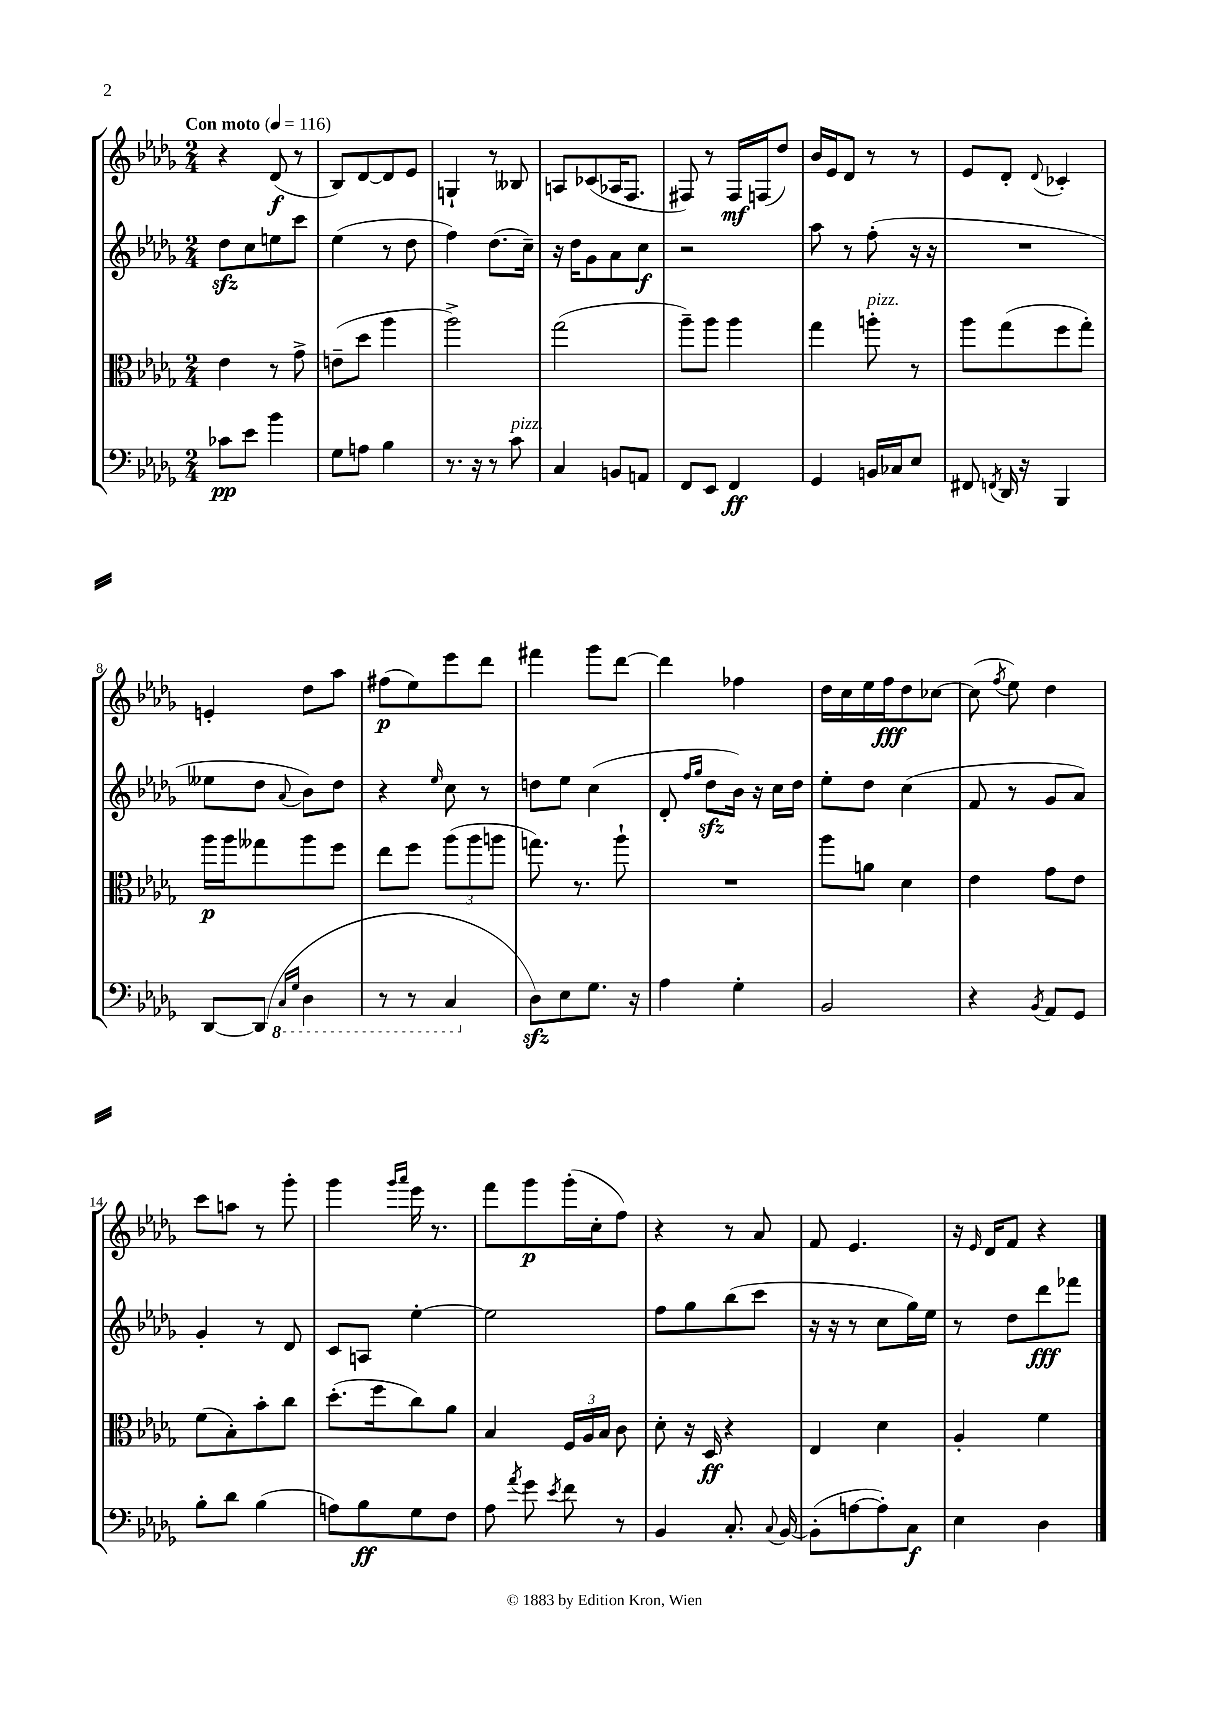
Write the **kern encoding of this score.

**kern	**kern	**kern	**kern
*staff4	*staff3	*staff2	*staff1
*clefF4	*clefC3	*clefG2	*clefG2
*k[b-e-a-d-g-]	*k[b-e-a-d-g-]	*k[b-e-a-d-g-]	*k[b-e-a-d-g-]
*M2/4	*M2/4	*M2/4	*M2/4
*MM116	*MM116	*MM116	*MM116
8c-\L	4e-\	8dd-\L	4r
8e-\J	.	8cc\	.
4b-\	8r	8ee\	(8d-/
.	8g-^\	8ccc\J	8r
=	=	=	=
8G-\L	(8e~\L	(4ee-\	8B-/L)
8A\J	8dd-\J	.	[8d-/
4B-\	4aa-\	8r	8d-/]
.	.	8dd-\	8e-/J
=	=	=	=
8.r	2aa-^\)	4ff\)	4G`/
16r	.	.	.
8r	.	(8.dd-\L	8r
8c\	.	.	8B--/
.	.	16cc~\Jk)	.
=	=	=	=
4C/	(2gg-\	16r	8A/L
.	.	16dd-\LK	.
.	.	8g-\	(8c-/
8BB/L	.	8a-\	16A-/K
.	.	.	8.F/J
8AA/J	.	8cc\J	.
=	=	=	=
8FF/L	8aa-~\L)	2r	8F#/)
8EE-/J	8aa-\J	.	8r
4FF/	4aa-\	.	16F#/LL
.	.	.	(16F/J
.	.	.	8dd-/J)
=	=	=	=
4GG-/	4gg-\	8aa-\	16b-/LL
.	.	.	16e-/J
.	.	8r	8d-/J
16BB/LL	8aa'\	(8ff'\	8r
16C-/J	.	.	.
8E-/J	8r	16r	8r
.	.	16r	.
=	=	=	=
8FF#/	8aa-\L	2r	8e-/L
8qFF/	.	.	.
16DD-/	(8gg-\	.	8d-'/J
16r	.	.	.
.	.	.	8qqd-/
4BBB-/	8ff\	.	4c-'/
.	8gg-'\J)	.	.
=	=	=	=
[8DD-/L	16aa-\LL	8ee--\L	4e'/
.	16aa-\J	.	.
(8DD-/]J	8gg--\	8dd-\J	.
16qqCC/LL	.	.	.
16qqGG-/JJ	.	8qqa-/	.
4DD-\	8aa-\	8b-\L)	8dd-\L
.	8ff\J	8dd-\J	8aa-\J
=	=	=	=
8r	8ee-\L	4r	(8ff#\L
8r	8ff\J	.	8ee-\)
.	.	16qqee-/	.
4CC/	(12aa-\L	8cc\	8eee-\
.	12aa-\	.	.
.	.	8r	8ddd-\J
.	12aa\J	.	.
=	=	=	=
8D-\L)	8.gg\)	8dd\L	4fff#\
8E-\	.	8ee-\J	.
.	8.r	.	.
8.G-\J	.	(4cc\	8ggg-\L
.	8aa-`\	.	[8ddd-\J
16r	.	.	.
=	=	=	=
4A-\	2r	8d-'/	4ddd-\]
.	.	16qqff/LL	.
.	.	16qqgg-/JJ	.
.	.	8dd-\L	.
4G-'\	.	16b-\Jk)	4ff-\
.	.	16r	.
.	.	16cc\LL	.
.	.	16dd-\JJ	.
=	=	=	=
2BB-/	8aa-\L	8ee-'\L	16dd-\LL
.	.	.	16cc\
.	8a\J	8dd-\J	16ee-\
.	.	.	16ff\J
.	4d-\	(4cc\	8dd-\
.	.	.	[8cc-\J
=	=	=	=
4r	4e-\	8f/	(8cc-\]
.	.	.	8qff/
.	.	8r	8ee-\)
8qBB-/	.	.	.
8AA-/L	8g-\L	8g-/L	4dd-\
8GG-/J	8e-\J	8a-/J)	.
=	=	=	=
8B-'\L	(8f\L	4g-'/	8ccc\L
8d-\J	8B-'\)	.	8aa\J
(4B-\	8b-'\	8r	8r
.	8cc\J	8d-/	8ggg-'\
=	=	=	=
8A\L)	(8.dd-'\L	8c/L	4ggg-\
8B-\	.	8A/J	.
.	16ff\k	.	.
.	.	.	16qqggg-/LL
.	.	.	16qqaaa-/JJ
8G-\	8cc\)	[4ee-'\	16eee-\
.	.	.	8.r
8F\J	8a-\J	.	.
=	=	=	=
8A-\	4B-/	2ee-\]	8fff\L
8qa-/	.	.	.
8g-\	.	.	8ggg-\
8qe-/	.	.	.
8f\	24F/LL	.	(16ggg-'\L
.	24A-/	.	.
.	.	.	16cc'\J
.	24B-/JJ	.	.
8r	8c\	.	8ff\J)
=	=	=	=
4BB-/	8d-'\	8ff\L	4r
.	16r	8gg-\	.
.	16D-/	.	.
8.C'/	4r	(8bb-\	8r
.	.	8ccc\J	8a-/
8qqC/	.	.	.
[16BB-/	.	.	.
=	=	=	=
(8BB-'\]L	4E-/	16r	8f/
.	.	16r	.
[8A\	.	8r	4.e-/
8A'\])	4d-\	8cc\L	.
8C\J	.	16gg-\L)	.
.	.	16ee-\JJ	.
=	=	=	=
4E-\	4A-'/	8r	16r
.	.	.	16qqe-/
.	.	.	16d-/LK
.	.	8dd-\L	8f/J
4D-\	4f\	8ddd-\	4r
.	.	8fff-\J	.
==	==	==	==
*-	*-	*-	*-
